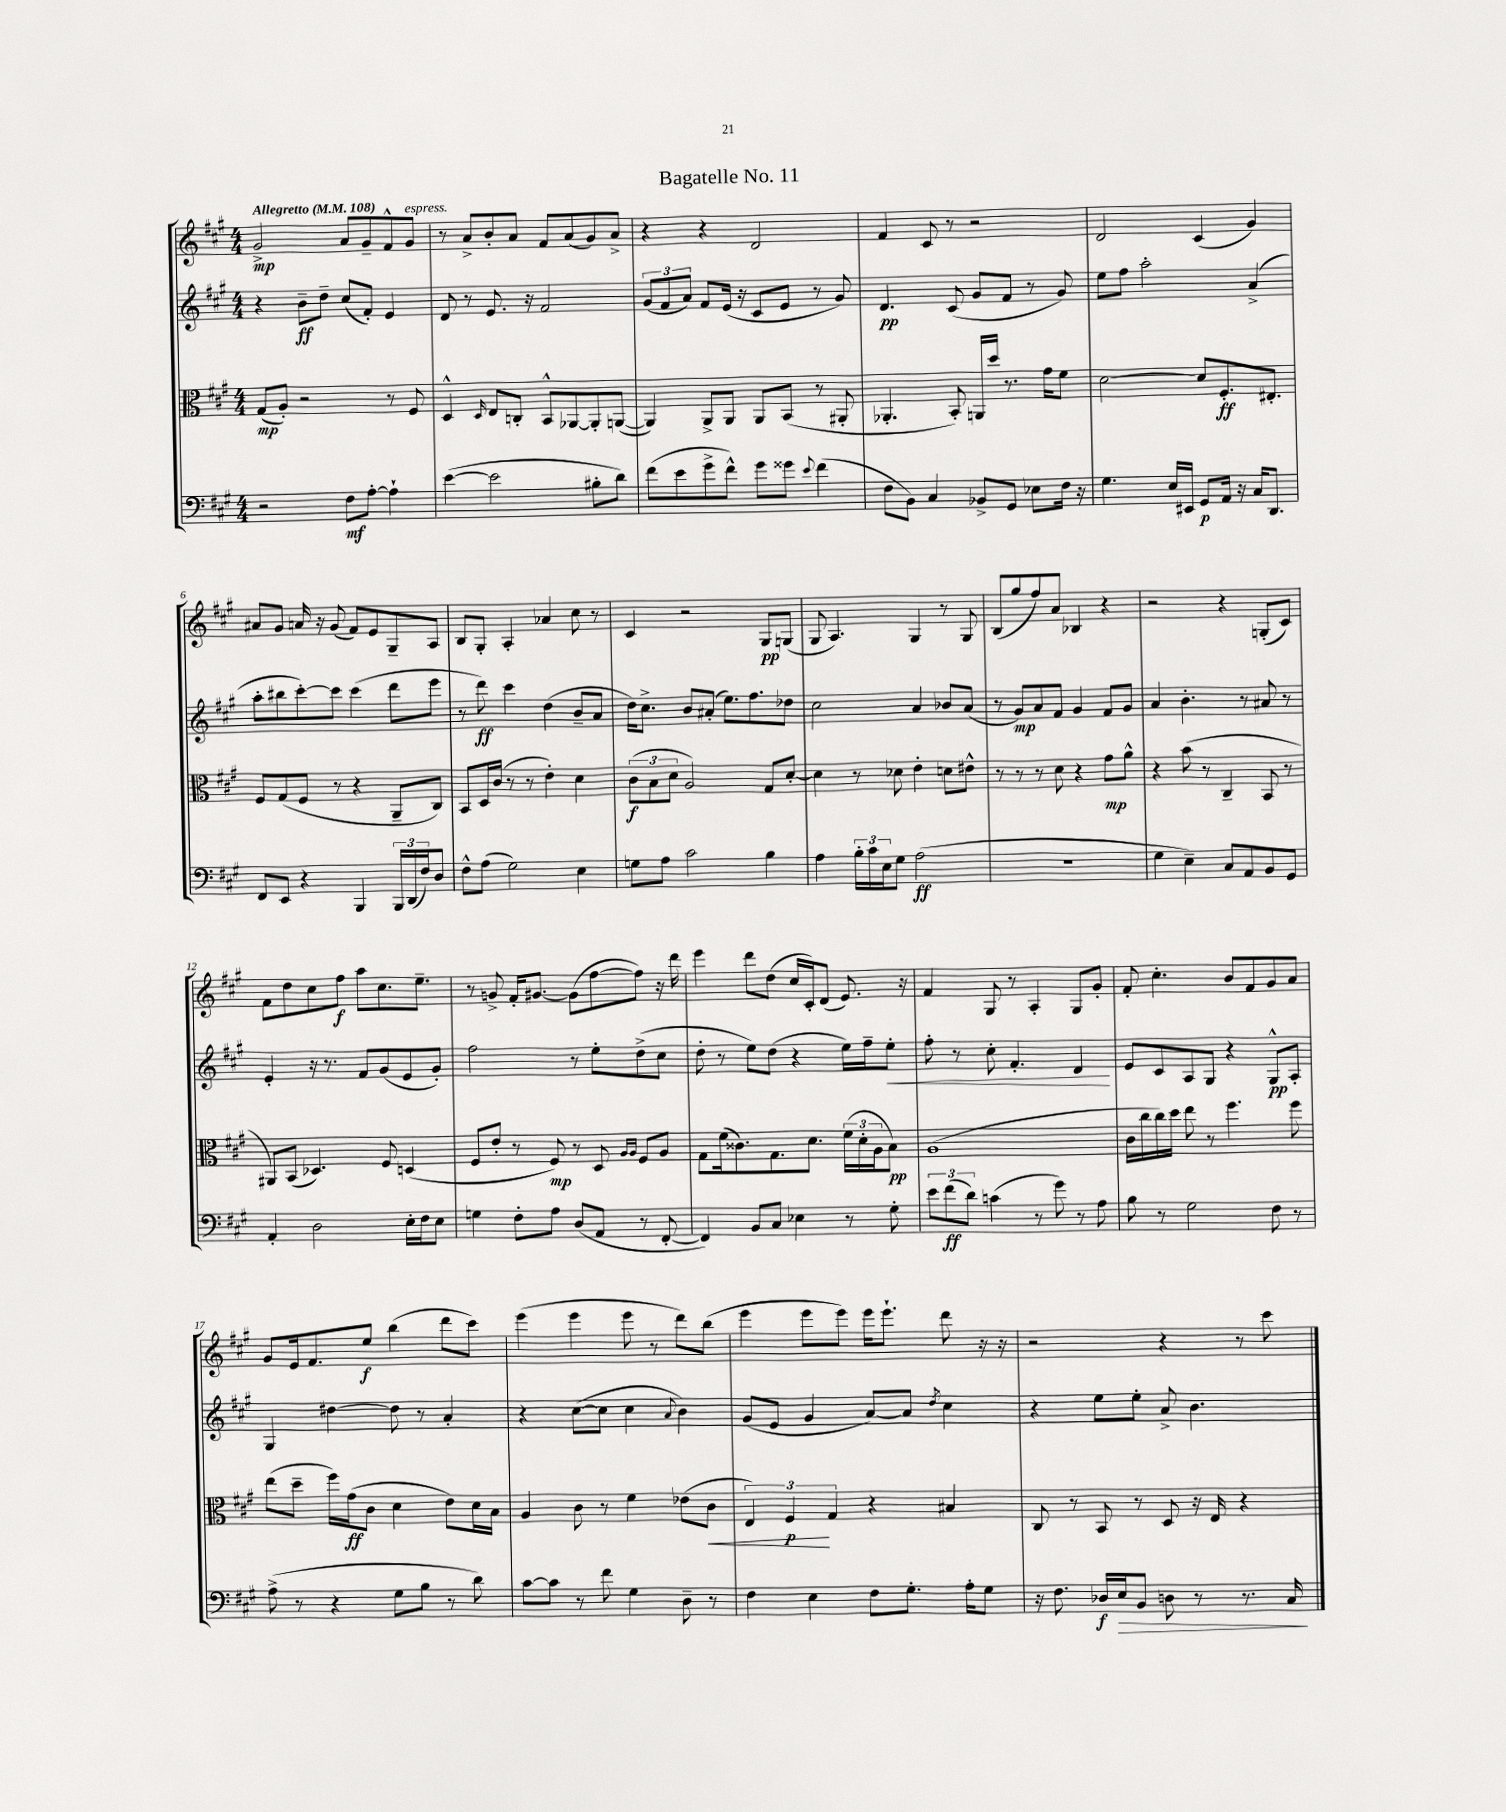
\header { title = "Bagatelle No. 11" }
<<
\new StaffGroup <<
\new Staff = "s0" {
    \clef treble \key a \major \numericTimeSignature \time 4/4 \tempo "Allegretto" 4 = 108
    gis'2->\mp a'8 gis'8-- fis'8-^ gis'8^\markup { \italic "espress." } |
    r8 a'8-> b'8-. a'8 fis'8 a'8( gis'8) a'8-> |
    r4 r4 d'2 |
    fis'4 cis'8 r8 r2 |
    d'2 cis'4( gis'4) |
    ais'8 gis'8 a'16 r16 gis'8( fis'8) e'8 gis8-- a8 |
    b8 gis8-. a4-. aes'4 cis''8 r8 |
    cis'4 r2 gis8\pp g8( |
    gis8 a4.) gis4 r8 gis8 |
    b8( gis''8 fis''8) a'8 bes4 r4 |
    r2 r4 g8-.( cis'8) |
    fis'8 d''8 cis''8 fis''8\f a''8 cis''8. e''8.-- |
    r8 g'8-> fis'16-. gis'8.~ gis'8( fis''8~ fis''8) r16 d'''16 |
    e'''4 d'''8 d''8( cis''16 cis'16-.) d'8( e'8.) r16 |
    fis'4 gis8 r8 a4-. gis8 gis'8-. |
    fis'8-. cis''4.-. b'8 fis'8 gis'8 a'8 |
    gis'8 e'16 fis'8. e''8\f b''4( d'''8 cis'''8) |
    e'''4( e'''4 e'''8 r8 d'''8) b''8( |
    e'''4 e'''8 e'''8) e'''16 e'''8.-! d'''8 r16 r16 |
    r2 r4 r8 cis'''8 \bar "|." |
}
\new Staff = "s1" {
    \clef treble \key a \major \numericTimeSignature \time 4/4
    r4 b'8--\ff d''8-- cis''8( fis'8-.) e'4 |
    d'8 r8 e'8. r16 fis'2 |
    \tuplet 3/2 { gis'8( fis'8 a'8) } fis'8 e'16( r16 cis'8 e'8 r8 gis'8) |
    d'4.\pp cis'8( gis'8 fis'8 r8 gis'8) |
    e''8 fis''8 a''2-. a'4->( |
    a''8-. bis''8 cis'''8~-.) cis'''8 cis'''4( d'''8 e'''8 |
    r8 d'''8\ff) cis'''4 d''4( b'8-- a'8 |
    d''16) cis''8.-> b'8 ais'8-.( e''8.) fis''8. des''8 |
    cis''2 a'4 bes'8 a'8( |
    r8 gis'8\mp) a'8 fis'8 gis'4 fis'8 gis'8 |
    a'4 b'4.-. r8 ais'8 r8 |
    e'4-. r16 r8. fis'8 gis'8( e'8 gis'8-.) |
    fis''2 r8 e''8-. d''8->( cis''8 |
    d''8-. r8 e''8) d''8( r4 e''16) fis''16-- e''8-.\< |
    fis''8-. r8 cis''8-. fis'4.-. d'4\! |
    e'8 cis'8 a8 gis8 r4 gis8-^\pp a8-. |
    gis4 dis''4~ dis''8 r8 a'4-. |
    r4 cis''8~( cis''8 cis''4 \appoggiatura { a'8 } b'4) |
    gis'8( e'8 gis'4 a'8~) a'8 \acciaccatura { d''8 } cis''4 |
    r4 e''8 e''8-. a'8-> b'4. \bar "|." |
}
\new Staff = "s2" {
    \clef alto \key a \major \numericTimeSignature \time 4/4
    gis8\mp( a8-.) r2 r8 fis8 |
    d4-^ \grace { d16 } e8 c8-. b,8-^ aes,8~ aes,8-. a,8~( |
    a,4) a,8-> a,8 a,8 b,8( r8 ais,8-. |
    aes,4.-. b,8-.) a,16 d''16 r8. gis'16 fis'8 |
    d'2~ d'8 fis8.-.\ff eis8.-. |
    fis8 gis8( fis8 r8 r4 a,8-- cis8) |
    b,8 d16 cis'16( r8 r8 e'4-.) d'4 |
    \tuplet 3/2 { cis'8\f( b8 d'8 } a2) gis8 d'8~-. |
    d'4 r8 des'8 e'4-. d'8 eis'8-^ |
    r8 r8 r8 d'8 r4 gis'8\mp a'8-^ |
    r4 b'8( r8 cis4-- b,8 r8 |
    ais,8) b,8( des4.) fis8 d4( |
    fis8 e'8-. r8 fis8\mp) r8 d8 \grace { a16 a16 } fis8 a8 |
    gis8 fis'16( cisis'8.) gis8. d'8. \tuplet 3/2 { fis'16( d'16-. a16 } b8\pp) |
    a1( |
    cis'16 cis''16 cis''16) d''16 e''8 r8 fis''4. fis''8 |
    e''8( d''8-- fis''16) gis'16\ff( cis'8 d'4 e'8) d'16 b16 |
    a4 cis'8 r8 fis'4 ees'8( cis'8\< |
    \tuplet 3/2 { e4) fis4\p\! gis4 } r4 bis4 |
    cis8 r8 b,8 r8 d8 r16 e16 r4 \bar "|." |
}
\new Staff = "s3" {
    \clef bass \key a \major \numericTimeSignature \time 4/4
    r2 fis8\mf a8~-. a4-! |
    e'4~( e'2 bis8-. d'8) |
    fis'8( e'8 gis'8-> fis'8-^) gis'8 gisis'8 \appoggiatura { e'8 } fis'4( |
    fis8 b,8) cis4 bes,8-> gis,8 ees8 fis16 r16 |
    gis4. e16 eis,16 gis,8\p a,16 r16 cis16 d,8. |
    fis,8 e,8 r4 b,,4 \tuplet 3/2 { b,,16 d,16( fis16) } d8 |
    fis8-^ a8( gis2) e4 |
    g8 a8 cis'2 b4 |
    a4 \tuplet 3/2 { b16-. cis'16 e16 } gis8 a2\ff( |
    r1 |
    gis4 e4--) cis8 a,8 b,8 gis,8 |
    a,4-. d2 e16-. fis16 e8 |
    g4 fis8-. a8 d8( a,8 r8 fis,8~-. |
    fis,4) b,8 cis8 ees4 r8 gis8-. |
    \tuplet 3/2 { e'8 fis'8\ff( d'8) } c'4( r8 gis'8) r8 a8 |
    b8 r8 gis2 fis8 r8 |
    a8->( r8 r4 gis8 b8 r8 d'8) |
    cis'8~ cis'8 r8 fis'8 gis4 d8-- r8 |
    fis4 e4 fis8 gis8.-. a16-. gis8 |
    r16 fis8. des16\f e16\> b,8 d8 r8 r8. cis16\! \bar "|." |
}
>>
>>
